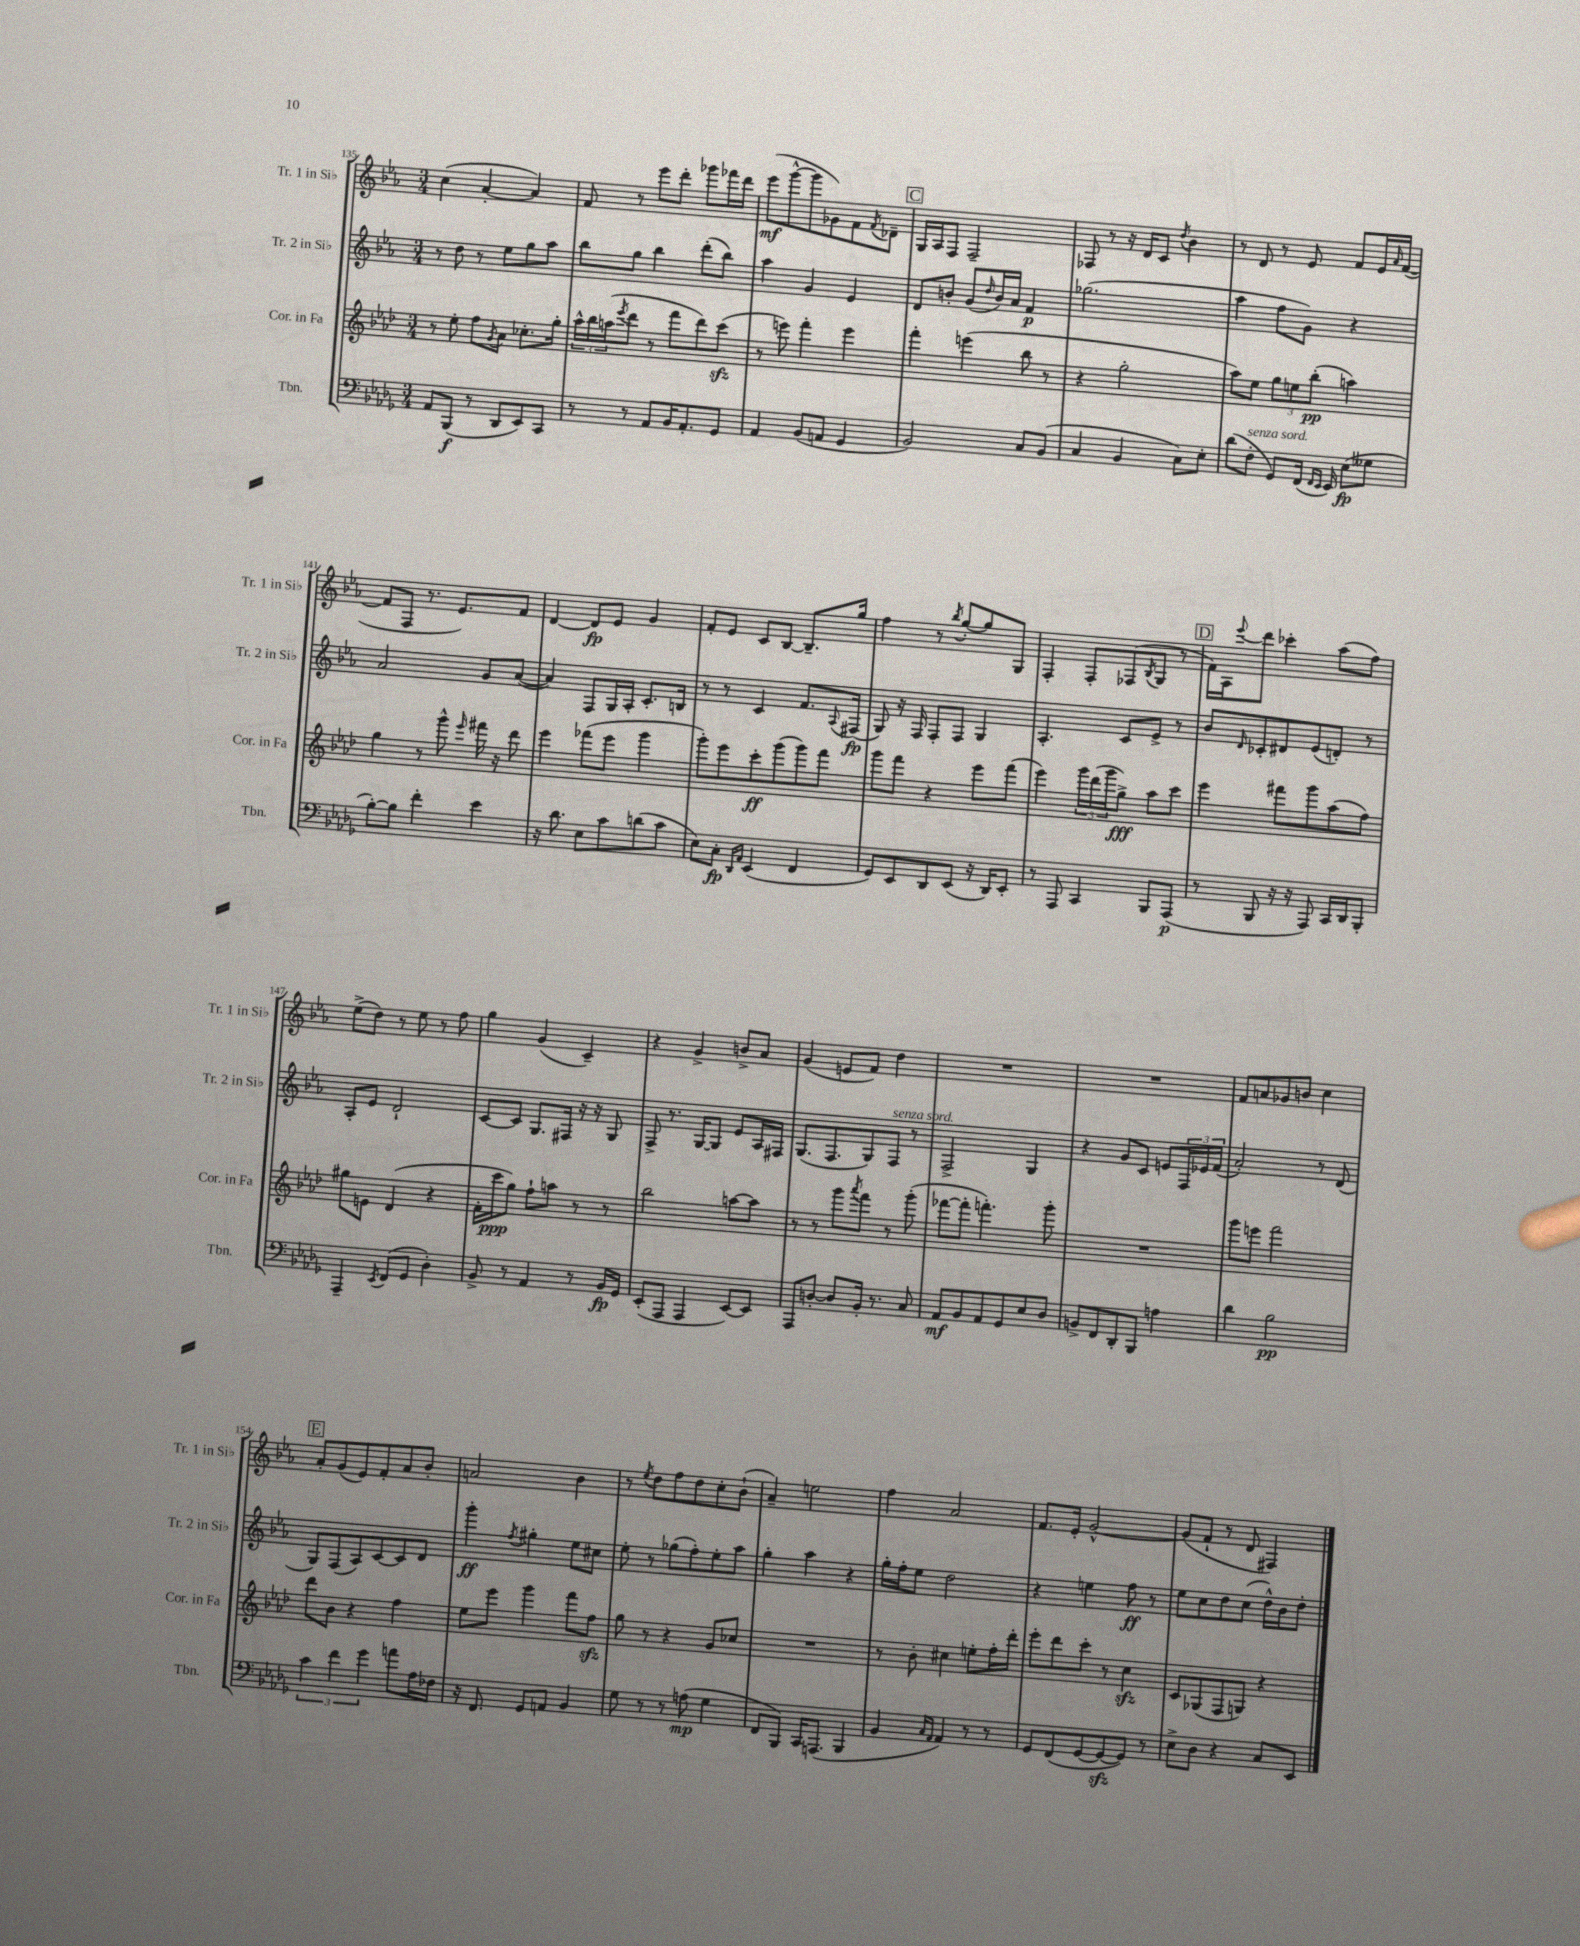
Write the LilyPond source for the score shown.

<<
\new StaffGroup <<
\new Staff = "s0" \with { instrumentName = "Tr. 1 in Sib" shortInstrumentName = "Tr. 1 in Sib" } {
    \clef treble \key ees \major \numericTimeSignature \time 3/4
    c''4( aes'4~-. aes'4) |
    f'8 r8 ees'''8 d'''8-. ges'''8 fes'''16 d'''16 |
    ees'''8\mf( g'''8~-^ g'''8 ges'8) f'8 \acciaccatura { f'8 } des'8-- |
    \mark \markup { \box "C" } g16 aes16 f8 f2-- |
    fes8 r8 r16 d'16 c'8 \acciaccatura { d''8 } bes'4 |
    r8 d'8 r8 ees'8 f'8 ees'16 \grace { aes'16 } f'16~( |
    f'8 f8 r8. ees'8.) f'8 |
    d'4~ d'8\fp ees'8 g'4 |
    f'8-. ees'8 c'8 bes8~ bes8.-- g''16 |
    f''4 r8 \acciaccatura { bes''8 } g''8~-. g''8 g8 |
    f4-. f8-. fes8( \acciaccatura { bes8 } g8 r8 |
    \mark \markup { \box "D" } f'16) aes16 \appoggiatura { ees'''8 } d'''8 ces'''4-. aes''8( f''8) |
    ees''8->( d''8) r8 ees''8 r8 f''8 |
    g''4 g'4( c'4--) |
    r4 g'4-> b'8-> aes'8 |
    g'4( e'8 f'8) d''4 |
    R2. |
    R2. |
    f'8 a'8 ges'8 b'8 c''4 |
    \mark \markup { \box "E" } aes'8-. g'8( ees'8) f'8-. aes'8 bes'8-. |
    a'2 bes'4 |
    r8 \acciaccatura { ees''8 } d''8 f''8 d''8 c''8-. bes'8-!( |
    aes'4--) e''2 |
    f''4 aes'2 |
    f'8. ees'16-. g'2~-^ |
    g'8( f'8-! r8 d'8 fis4) \bar "|." |
}
\new Staff = "s1" \with { instrumentName = "Tr. 2 in Sib" shortInstrumentName = "Tr. 2 in Sib" } {
    \clef treble \key ees \major \numericTimeSignature \time 3/4
    r8 d''8 r8 ees''8 g''8 aes''8 |
    bes''8 g''8 bes''4 d'''8-.( bes''8) |
    aes''4 g'4 ees'4 |
    \mark \markup { \box "C" } d'8 b'8-. g'8( \grace { d''16 } b'16) aes'16 f'4\p |
    ges''2.( |
    aes''4 f''8 g'8) r4 |
    aes'2 g'8 aes'8~( |
    aes'4) f8 g16 aes16-. c'8.-. b16 |
    r8 r8 c'4 f'8. \appoggiatura { aes8 } fis16\fp( |
    g8) r16 f16 f8-. f8 g4 |
    aes4.-. c'8 ees'8-> r8 |
    \mark \markup { \box "D" } bes'8 \grace { d'16 } ces'8-. dis'8 ees'8( d'8-.) r8 |
    aes8-. ees'8 d'2-! |
    c'8~ c'8 g8. fis16 r16 r16 g8 |
    f8-> r8. g16~ g8 ees'8 aes16 fis16 |
    g8.( f8. g8) f8^\markup { \italic "senza sord." } r8 |
    f2-> g4 |
    r4 g'8 c'8 e'8 \tuplet 3/2 { f16 ees'16 f'16( } |
    aes'2-.) r8 d'8( |
    \mark \markup { \box "E" } g8) f8( aes8) c'8~ c'8 d'8 |
    g'''4-.\ff \acciaccatura { f''8 } gis''4-. ees''8 cis''8 |
    ees''8-. r8 ges''8( f''8-.) ees''8-. aes''8 |
    g''4-. aes''4 r4 |
    g''16-. f''16-. ees''8 d''2 |
    r4 e''4 f''8\ff r8 |
    ees''8 c''8 d''8 c''8( d''16-^) bes'16 d''8-. \bar "|." |
}
\new Staff = "s2" \with { instrumentName = "Cor. in Fa" shortInstrumentName = "Cor. in Fa" } {
    \clef treble \key aes \major \numericTimeSignature \time 3/4
    r8 ees''8-. f''8 \acciaccatura { g'8 } aes'8 ces''8.-. g''16-. |
    \tuplet 3/2 { aes''16-^ bes''16 a''16( } \acciaccatura { ees'''8 } des'''8 r8 f'''8 des'''8) c'''8\sfz( |
    r8 e'''8) f'''4-. e'''4 |
    \mark \markup { \box "C" } f'''4-. e'''4( bes''8 r8 |
    r4 g''2-. |
    aes''8) ees''8 \tuplet 3/2 { g''8 e''8 bes''8-.\pp( } a''4) |
    g''4 r8 g'''8-^ \grace { ees'''16 } fis'''16 r16 des'''8 |
    ees'''4 fes'''8( ees'''8 g'''4 |
    g'''8-.) ees'''8 c'''8-.\ff g'''8( g'''8) f'''8 |
    g'''8 f'''8 r4 ees'''8 f'''8( |
    ees'''4) \tuplet 3/2 { g'''16 des'''16( g'''16 } g''8->\fff) aes''8 c'''8 |
    \mark \markup { \box "D" } ees'''4 fis'''8 g'''8 aes''8( f''8) |
    gis''8 e'8 des'4( r4 |
    f'16-. c'''16\ppp g''8) f''8-! a''8 r8 r8 |
    bes''2 a''8~ a''8 |
    r8 r8 g'''8 \acciaccatura { aes'''8 } f'''8 r8 g'''8-.( |
    fes'''8~ fes'''8-. f'''4.-.) g'''8-. |
    R2. |
    g'''8 e'''8 f'''2 |
    \mark \markup { \box "E" } des'''8 bes'8 r4 f''4 |
    ees''8 ees'''8 g'''4 f'''8 f''8\sfz |
    g''8 r8 r4 g'8 ces''8 |
    R2. |
    r8 bes'8-. cis''4 e''8-. f''16-. des'''16-. |
    ees'''8-. des'''8 c'''8-. r8 c''4\sfz |
    c'8 ges8( f8 g8) r4 \bar "|." |
}
\new Staff = "s3" \with { instrumentName = "Tbn." shortInstrumentName = "Tbn." } {
    \clef bass \key des \major \numericTimeSignature \time 3/4
    aes,8 bes,,8\f( r8 des,8 ees,8) c,8 |
    r8 r8 aes,8 bes,16 aes,8.-. ges,8 |
    aes,4 bes,8( a,8 ges,4 |
    \mark \markup { \box "C" } bes,2) c8 bes,8( |
    c4 bes,4 c8) ees8-. |
    des'8( f8-.^\markup { \italic "senza sord." } ges,8) f,16( \grace { f,16 ees,16 } ees,16) ees8\fp( geses8 |
    bes8~-.) bes8 f'4-. ees'4 |
    r16 des'8. ees8 c'8 d'8( c'8 |
    ees8) c8-.\fp \grace { des,16 aes,16 } ees,4( f,4 |
    ges,8) ees,8 des,8 ees,8( r16 des,16) ees,8-. |
    r8 aes,,8 c,4 bes,,8 aes,,8\p( |
    \mark \markup { \box "D" } r8 bes,,8 r16 r16 aes,,8) c,16 des,16 bes,,8-. |
    aes,,4-- \acciaccatura { ees,8 } f,8( ges,8 des4-.) |
    bes,8-> r8 aes,4 r8 bes,16\fp ges,16 |
    ees,8-.( aes,,8 aes,,4 ees,8~) ees,8 |
    aes,,8 d8~-. d8 bes,16-. r8. c8 |
    aes,8\mf bes,8 aes,8 ges,8 ees8 des8 |
    b,8-> f,8 des,8-. bes,,8 a4 |
    des'4 bes2\pp |
    \mark \markup { \box "E" } \tuplet 3/2 { c'4 f'4 ges'4 } a'8 aes16 fes16 |
    r16 f,8. ges,8 a,8 bes,4 |
    ges8 r8 r8 a8\mp( ges4 |
    f,8 bes,,8) c,16 a,,8.( bes,,4 |
    bes,4 \grace { c16 aes,16 } aes,4) r8 r8 |
    ges,8 f,8( ges,8~ ges,8~\sfz ges,8) r8 |
    ees8-> des8 r4 c8 ees,8 \bar "|." |
}
>>
>>
\layout { \context { \Score currentBarNumber = #135 } }
